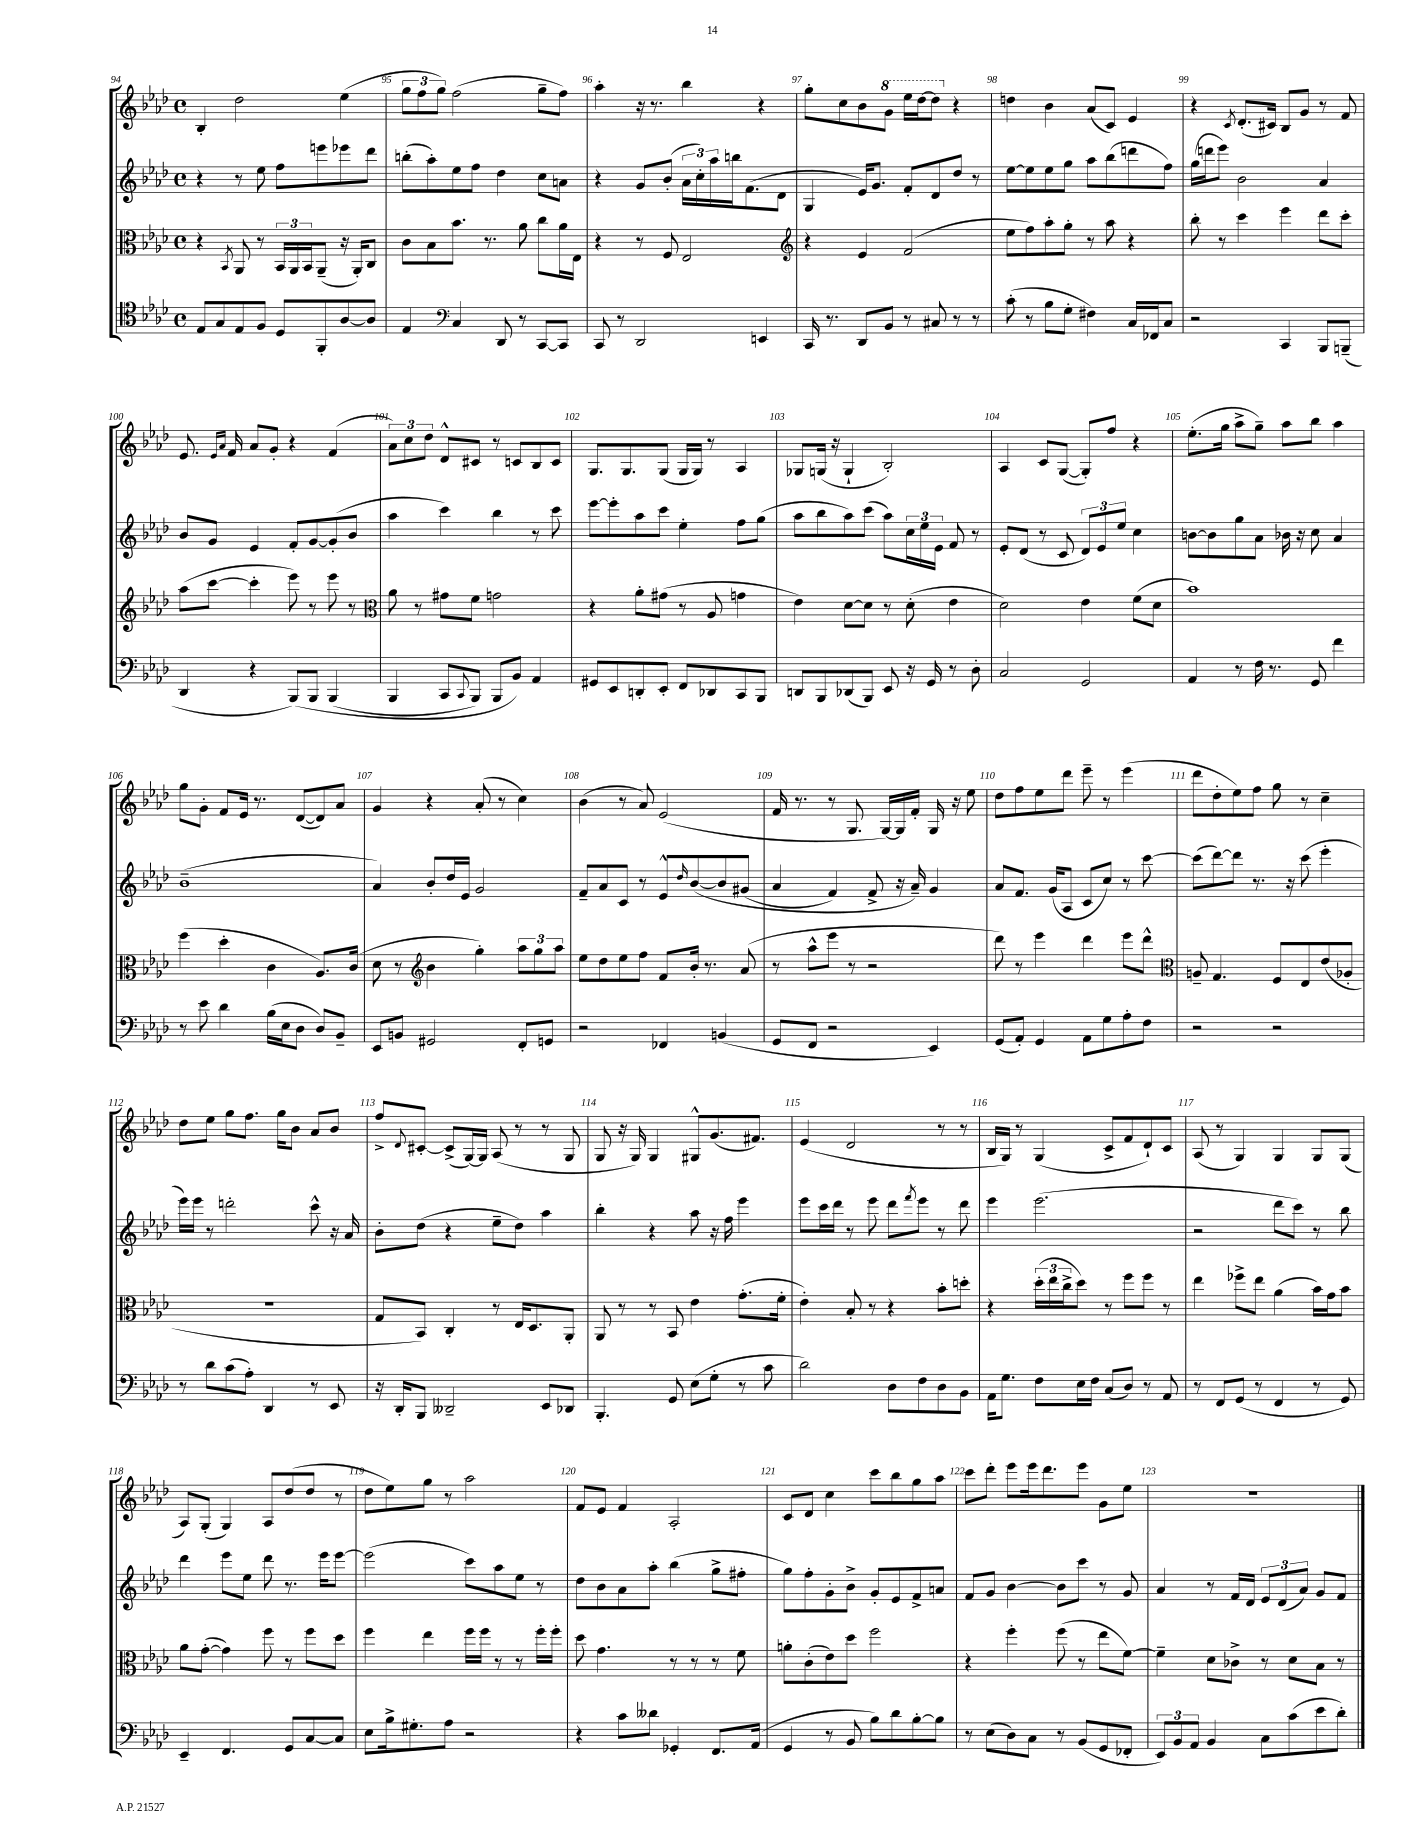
<<
\new StaffGroup <<
\new Staff = "s0" {
    \clef treble \key aes \major \defaultTimeSignature \time 4/4
    bes4-. des''2 ees''4( |
    \tuplet 3/2 { g''8 f''8 g''8) } f''2( g''8-- f''8) |
    aes''4-. r16 r8. bes''4 r4 |
    g''8-. c''8 bes'8 \ottava #1 g''8 ees'''16 des'''16~ des'''8 \ottava #0 r4 |
    d''4 bes'4 aes'8( c'8) ees'4 |
    r4 \acciaccatura { c'8 } des'8.-.( cis'16) bes8 g'8 r8 f'8 |
    ees'8. \grace { ees'16 aes'16 } f'16 aes'8 g'8-. r4 f'4( |
    \tuplet 3/2 { aes'8) c''8 des''8 } des'8-^ cis'8 r8 c'8 bes8 c'8 |
    g8. g8. g8( g16 g16) r8 aes4 |
    ges8 g16( r16 g4-! bes2-.) |
    aes4 c'8 g8~( g8-.) f''8 r4 |
    ees''8.-.( g''16 aes''8-> g''8--) aes''8 bes''8 aes''4 |
    g''8 g'8-. f'8 ees'16 r8. des'8~( des'8) aes'8 |
    g'4 r4 aes'8-.( r8 c''4) |
    bes'4( r8 aes'8) ees'2( |
    f'16 r8. r8 g8. g16~) g16 f'16-. g16 r16 ees''8 |
    des''8 f''8 ees''8 des'''8 ees'''8-- r8 ees'''4( |
    des'''8 des''8-. ees''8) f''8 g''8 r8 c''4-- |
    des''8 ees''8 g''8 f''8. g''16 bes'8 aes'8 bes'8 |
    f''8-> \appoggiatura { des'8 } cis'8~-. cis'8->( g16~) g16 aes8( r8 r8 g8 |
    g8 r16 g16) g4 gis8-^ g'8.( fis'8.) |
    ees'4( des'2 r8 r8 |
    bes16 g16) r8 g4( c'8-> f'8 des'8-!) c'8 |
    aes8( r8 g4) g4 g8 g8( |
    aes8) g8-.( g4) aes8 des''8( des''8 r8 |
    des''8 ees''8) g''8 r8 aes''2 |
    f'8 ees'8 f'4 aes2-. |
    c'8 des'8 c''4 c'''8 bes''8 g''8 aes''8 |
    c'''8 des'''8-. ees'''8 ees'''16 des'''8. ees'''8 g'8 ees''8 |
    R1 \bar "|." |
}
\new Staff = "s1" {
    \clef treble \key aes \major \defaultTimeSignature \time 4/4
    r4 r8 ees''8 f''8 e'''8 ees'''8 des'''8 |
    b''8-.( aes''8-.) ees''8 f''8 des''4 c''8 a'8 |
    r4 g'8 bes'8-.( \tuplet 3/2 { aes'16 c''16-.) aes''16 } b''16 f'8.( des'8 |
    g4 ees'16) g'8. f'8-. des'8 des''8 r8 |
    ees''8~ ees''8 ees''8 g''8 aes''8 bes''8( d'''8 f''8) |
    g''16( d'''16 ees'''8) bes'2 aes'4 |
    bes'8 g'8 ees'4 f'8-. g'8~ g'8-.( bes'8 |
    aes''4 c'''4) bes''4 r8 c'''8 |
    ees'''8~ ees'''8-. aes''8 c'''8 ees''4-. f''8 g''8( |
    aes''8 bes''8 aes''8) c'''8( aes''8) \tuplet 3/2 { c''16 ees''16 ees'16 } f'8 r8 |
    ees'8-. des'8( r8 c'8 \tuplet 3/2 { des'8) ees'8 ees''8 } c''4 |
    b'8~ b'8 g''8 aes'8 bes'16 r16 c''8 aes'4 |
    bes'1--( |
    aes'4) bes'8-. des''16 ees'16 g'2 |
    f'8-- aes'8 c'8 r8 ees'8-^ \grace { des''16 } bes'8~\( bes'8 gis'8( |
    aes'4 f'4) f'8-> r16 aes'16--\) g'4 |
    aes'8 f'8. g'16( aes8 c'8 c''8) r8 c'''8~ |
    c'''8( des'''8~) des'''8 r8. r16 c'''8( ees'''4-. |
    ees'''16) ees'''16 r8 d'''2-. c'''8-^ r16 aes'16 |
    bes'8-. des''8( r4 ees''8-- des''8) aes''4 |
    bes''4-. r4 aes''8 r16 f''16 ees'''4 |
    ees'''8 c'''16 des'''16 r8 ees'''8 des'''8 \acciaccatura { f'''8 } ees'''8 r8 des'''8 |
    ees'''4 ees'''2.( |
    r2 des'''8 c'''8) r8 bes''8 |
    des'''4 ees'''8 ees''8 des'''8 r8. ees'''16 ees'''8~ |
    ees'''2( c'''8) aes''8 ees''8 r8 |
    des''8 bes'8 aes'8 aes''8-. bes''4( g''8-> fis''8-. |
    g''8) f''8-. g'8-. bes'8-> g'8-. ees'8 f'8-> a'8 |
    f'8 g'8 bes'4~ bes'8 c'''8 r8 g'8 |
    aes'4 r8 f'16 des'16 \tuplet 3/2 { ees'8 des'8( aes'8) } g'8 f'8 \bar "|." |
}
\new Staff = "s2" {
    \clef alto \key aes \major \defaultTimeSignature \time 4/4
    r4 \acciaccatura { bes,8 } aes,8 r8 \tuplet 3/2 { bes,16 aes,16 bes,16 } aes,8--( r16 aes,16-.) c8 |
    c'8 bes8 bes'8. r8. aes'8 c''8 aes'16 ees16 |
    r4 r8 f8 ees2 |
    \clef treble r4 ees'4 f'2( |
    ees''8 f''8) aes''8-. g''8-. r8 aes''8 r4 |
    bes''8-. r8 c'''4 ees'''4 des'''8 c'''8-. |
    aes''8( c'''8~ c'''4-. ees'''8) r8 ees'''8 r8 |
    \clef alto aes'8 r8 gis'8 f'8 g'2 |
    r4 aes'8-. gis'8( r8 aes8 g'4 |
    ees'4) des'8~ des'8 r8 des'8-.( ees'4 |
    des'2) ees'4 f'8( des'8 |
    bes'1) |
    f''4( des''4-. c'4 aes8.) c'16( |
    des'8 r8 \clef treble bes'4 g''4-.) \tuplet 3/2 { aes''8 g''8 aes''8 } |
    ees''8 des''8 ees''8 f''8 f'8 bes'16-. r8. aes'8( |
    r8 aes''8-^ ees'''8 r8 r2 |
    des'''8) r8 ees'''4 des'''4 ees'''8 des'''8-^ |
    \clef alto a8-- g4. f8 ees8 ees'8( aes8-. |
    R1 |
    g8 bes,8) c4-. r8 ees16 des8. aes,8-. |
    aes,8 r8 r8 bes,8 ees'4 g'8.-.( f'16-. |
    ees'4-.) bes8-. r8 r4 bes'8-. d''8-. |
    r4 \tuplet 3/2 { des''16-.( ees''16 c''16-> } des''8) r8 f''8 f''8 r8 |
    ees''4 fes''8-> ees''8 aes'4( bes'16) g'16 bes'8 |
    aes'8 g'8~-.( g'4) f''8 r8 f''8 des''8 |
    f''4 ees''4 f''16 f''16 r8 r8 f''16-. f''16-. |
    des''8 g'4. r8 r8 r8 f'8 |
    a'8-. c'8-.( ees'8) des''8 f''2 |
    r4 f''4-. f''8( r8 ees''8 f'8~) |
    f'4-- des'8 ces'8-> r8 des'8 bes8 r8 \bar "|." |
}
\new Staff = "s3" {
    \clef tenor \key aes \major \defaultTimeSignature \time 4/4
    ees8 g8 ees8 f8 des8 f,8-. aes8~ aes8 |
    ees4 \clef bass c4 des,8 r8 c,8~ c,8 |
    c,8 r8 des,2 e,4 |
    c,16 r8. des,8 bes,8 r8 cis8 r8 r8 |
    c'8-.( r8 bes8 g8-. fis4) c16 fes,16 c8 |
    r2 c,4 bes,,8 b,,8--( |
    des,4 r4 bes,,8)\( bes,,8 bes,,4( |
    bes,,4 c,8 \appoggiatura { c,8 } bes,,8) bes,,8 bes,8\) aes,4 |
    gis,8 ees,8 d,8-. ees,8-. f,8 des,8 c,8 bes,,8 |
    d,8 bes,,8 des,8( bes,,8) ees,8 r16 g,16 r8 des8-. |
    c2 g,2 |
    aes,4 r8 f16 r8. g,8 f'4 |
    r8 ees'8 des'4 bes16( ees16 des8 des8) bes,8-- |
    ees,8 b,8 gis,2 f,8-. g,8 |
    r2 fes,4 b,4( |
    g,8 f,8 r2 ees,4) |
    g,8( aes,8-.) g,4 aes,8 g8 aes8-. f8 |
    r2 r2 |
    r8 des'8 c'8( aes8-.) des,4 r8 ees,8 |
    r16 des,16-. bes,,8 deses,2-- ees,8 des,8 |
    bes,,4.-. g,8 ees8( g8-. r8 c'8 |
    des'2) des8 f8 des8 bes,8 |
    aes,16 g8. f8 ees16 f16 c8( des8) r8 aes,8 |
    r8 f,8 g,8( r8 f,4 r8 g,8) |
    ees,4-- f,4. g,8 c8~ c8 |
    ees8 bes16-> gis8.-. aes8 r2 |
    r4 c'8 deses'8 ges,4-. f,8. aes,16( |
    g,4 r8 bes,8 bes8) des'8 bes8~-. bes8 |
    r8 ees8( des8) c8 r8 bes,8( g,8 fes,8-. |
    \tuplet 3/2 { ees,8) bes,8 aes,8 } bes,4 c8 c'8( ees'8 des'8-.) \bar "|." |
}
>>
>>
\layout { \context { \Score currentBarNumber = #94 \override BarNumber.break-visibility = ##(#f #t #t) barNumberVisibility = #all-bar-numbers-visible } }
